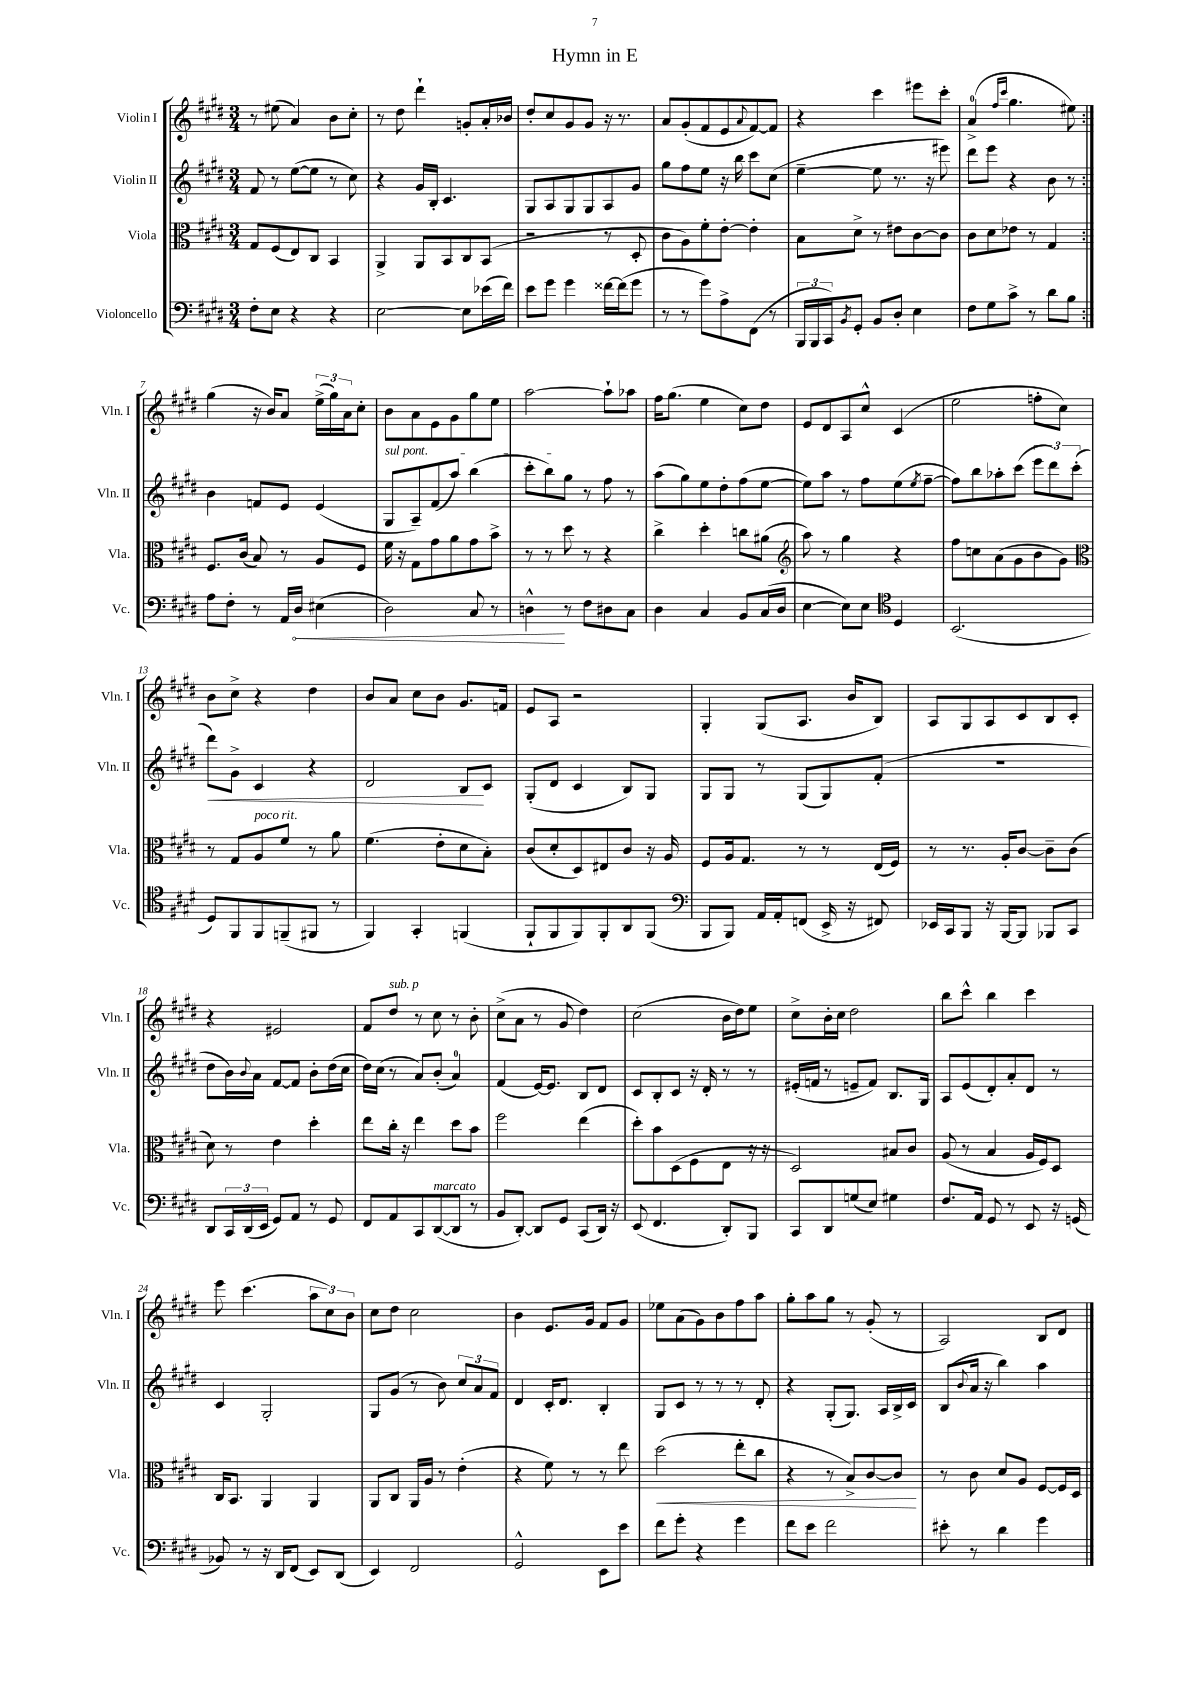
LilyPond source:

\header { title = "Hymn in E" }
<<
\new StaffGroup <<
\new Staff = "s0" \with { instrumentName = "Violin I" shortInstrumentName = "Vln. I" } {
    \clef treble \key e \major \numericTimeSignature \time 3/4
    \repeat volta 2 { r8 eis''8( a'4) b'8 cis''8-. |
    r8 dis''8 dis'''4-! g'8-. a'16-. bes'16 |
    dis''8-. cis''8 gis'8 gis'8 r16 r8. |
    a'8 gis'8-.( fis'8 e'8 \appoggiatura { a'8 } fis'8~) fis'8 |
    r4 cis'''4 eis'''8 cis'''8-. |
    a'4-0->( \grace { fis''16 cis'''16 } gis''4. eis''8) | }
    gis''4( r16 b'16) a'8 \tuplet 3/2 { e''16->( gis''16) a'16 } cis''8-. |
    b'8 a'8 e'8 gis'8 gis''8 e''8 |
    a''2~ a''8-! aes''8 |
    fis''16 gis''8.( e''4 cis''8) dis''8 |
    e'8 dis'8 a8 cis''8-^ cis'4( |
    e''2 f''8-. cis''8) |
    b'8 cis''8-> r4 dis''4 |
    b'8 a'8 cis''8 b'8 gis'8. f'16 |
    e'8 a8 r2 |
    gis4-. gis8( a8. b'16 b8) |
    a8 gis8 a8 cis'8 b8 cis'8-. |
    r4 eis'2 |
    fis'8 dis''8^\markup { \italic "sub. p" } r8 cis''8 r8 b'8-. |
    cis''8->( a'8 r8 gis'8 dis''4) |
    cis''2( b'16 dis''16) e''8 |
    cis''8-> b'16-. cis''16 dis''2 |
    b''8 cis'''8-^ b''4 cis'''4 |
    e'''8 cis'''4.( \tuplet 3/2 { a''8 cis''8) b'8 } |
    cis''8 dis''8 cis''2 |
    b'4 e'8. gis'16 fis'8 gis'8 |
    ees''8 a'8( gis'8) b'8 fis''8 a''8 |
    gis''8-. a''8 gis''8 r8 gis'8-.( r8 |
    a2) b8 dis'8 \bar "|." |
}
\new Staff = "s1" \with { instrumentName = "Violin II" shortInstrumentName = "Vln. II" } {
    \clef treble \key e \major \numericTimeSignature \time 3/4
    \repeat volta 2 { fis'8 r8 e''8~( e''8 r8 cis''8) |
    r4 gis'16 b16-. cis'4. |
    gis8 a8 gis8 gis8 a8 gis'8 |
    gis''8 fis''8 e''8 r16 b''16 cis'''8 cis''8( |
    e''4~-- e''8 r8. r16 eis'''8) |
    dis'''8 e'''8 r4 b'8 r8 | }
    b'4 f'8 e'8 e'4( |
    \once \override TextSpanner.bound-details.left.text = \markup { \italic "sul pont." } gis8\startTextSpan a8--) fis'8( a''8) b''4( |
    cis'''8-. b''8) gis''8\stopTextSpan r8 fis''8 r8 |
    a''8( gis''8) e''8 dis''8-. fis''8( e''8~ |
    e''8) a''8 r8 fis''8 e''8( \acciaccatura { e''8 } fis''8~-- |
    fis''8) b''8 aes''8-. cis'''8( \tuplet 3/2 { e'''8 dis'''8) cis'''8-.( } |
    dis'''8\<) gis'8-> cis'4 r4 |
    dis'2 b8\! cis'8 |
    gis8-.( dis'8 cis'4 b8) gis8 |
    gis8 gis8 r8 gis8( gis8) fis'8-.( |
    R2. |
    dis''8 b'16) \appoggiatura { b'8 } a'16 fis'8~ fis'8 b'8-. dis''16( cis''16 |
    dis''16) cis''16( r8 a'8) b'8-.( a'4-0) |
    fis'4( e'16~) e'8. b8 dis'8 |
    cis'8 b8-. cis'8 r16 dis'16-. r8 r8 |
    eis'16-.( f'16 r8 e'8-- f'8) b8. gis16 |
    a8 e'8( dis'8-.) a'8-. dis'8 r8 |
    cis'4 gis2-. |
    gis8 gis'8( r8 b'8) \tuplet 3/2 { cis''8 a'8 fis'8 } |
    dis'4 cis'16-. dis'8. b4-. |
    gis8 cis'8 r8 r8 r8 dis'8-. |
    r4 gis8-.( gis8.) a16 b16-> cis'16 |
    b8( \appoggiatura { b'8 } a'16 r16 b''4) a''4 \bar "|." |
}
\new Staff = "s2" \with { instrumentName = "Viola" shortInstrumentName = "Vla." } {
    \clef alto \key e \major \numericTimeSignature \time 3/4
    \repeat volta 2 { gis8 fis8( e8) cis8 b,4 |
    a,4-> a,8 b,8 cis8 b,8( |
    r2 r8 dis8-. |
    cis'8 a8) fis'8-. e'8~-. e'4-. |
    b8 dis'8-> r8 eis'8 cis'8~ cis'8 |
    cis'8 dis'8 ees'8 r8 gis4 | }
    fis8. cis'16( b8) r8 a8 fis8 |
    fis'16 r16 gis8 gis'8 a'8 gis'8 b'8-> |
    r8 r8 dis''8 r8 r4 |
    cis''4-> dis''4-. c''8 ais'8( |
    \clef treble a''8) r8 gis''4 r4 |
    fis''8 c''8 a'8( gis'8 b'8 gis'8) |
    \clef alto r8 gis8 a8^\markup { \italic "poco rit." } fis'8 r8 a'8 |
    fis'4.( e'8-. dis'8 b8-.) |
    cis'8( dis'8-. dis8) eis8 cis'8 r16 a16 |
    fis8 a16 gis8. r8 r8 e16( fis16) |
    r8 r8. a16-. cis'8~ cis'8-- cis'8( |
    dis'8) r8 e'4 dis''4-. |
    e''8 cis''16-. r16 e''4 dis''8 b'8 |
    fis''2 e''4( |
    dis''8-.) b'8 dis8( fis8 e8 r16 r16 |
    dis2) bis8 cis'8 |
    a8( r8 b4 a16 fis16) dis8 |
    cis16 b,8. a,4 a,4 |
    a,8 cis8 a,16 a16 r8 e'4-.( |
    r4 fis'8) r8 r8 e''8 |
    dis''2\<( e''8-. cis''8 |
    r4 r8 b8->) cis'8~ cis'8\! |
    r8 cis'8 dis'8 a8 fis8~ fis16 dis16 \bar "|." |
}
\new Staff = "s3" \with { instrumentName = "Violoncello" shortInstrumentName = "Vc." } {
    \clef bass \key e \major \numericTimeSignature \time 3/4
    \repeat volta 2 { fis8-. e8 r4 r4 |
    e2~ e8 ees'16( fis'16) |
    e'8 gis'8 gis'4 fisis'16~ fisis'16( gis'8 |
    r8 r8 gis'8) a8-> fis,8( r8 |
    \tuplet 3/2 { b,,16 b,,16 cis,16) } \acciaccatura { b,8 } gis,8-. b,8 dis8-. e4 |
    fis8 gis8 cis'8-> r8 dis'8 b8 | }
    a8 fis8-. r8 a,16 \once \override Hairpin.circled-tip = ##t dis16\< eis4( |
    dis2) cis8 r8 |
    d4-^\! r8 fis8 dis8 cis8 |
    dis4 cis4 b,8 cis16( dis16 |
    e4~ e8) e8 \clef tenor dis4 |
    b,2.( |
    dis8) fis,8 fis,8 f,8--( fis,8 r8 |
    fis,4) gis,4-. f,4( |
    fis,8-! fis,8 fis,8) fis,8-. a,8 fis,8( |
    \clef bass b,,8 b,,8) a,16 a,16-. f,8( e,16-> r16 fis,8) |
    ees,16 cis,16 b,,8 r16 b,,16~ b,,8 bes,,8 cis,8 |
    dis,8 \tuplet 3/2 { cis,16 dis,16( e,16 } gis,8) a,8 r8 gis,8 |
    fis,8 a,8 cis,8 dis,8~^\markup { \italic "marcato" }( dis,8 r8 |
    b,8 dis,8~-.) dis,8 gis,8 cis,8( dis,16) r16 |
    e,8( fis,4. dis,8-.) b,,8 |
    cis,8 dis,8 g8( e8) gis4 |
    fis8. a,16 gis,8 r8 e,8 r16 g,16( |
    bes,8) r8 r16 dis,16 fis,8( e,8) dis,8( |
    e,4) fis,2 |
    gis,2-^ e,8 e'8 |
    fis'8 gis'8-. r4 gis'4 |
    fis'8 e'8 fis'2 |
    eis'8-. r8 dis'4 gis'4 \bar "|." |
}
>>
>>
